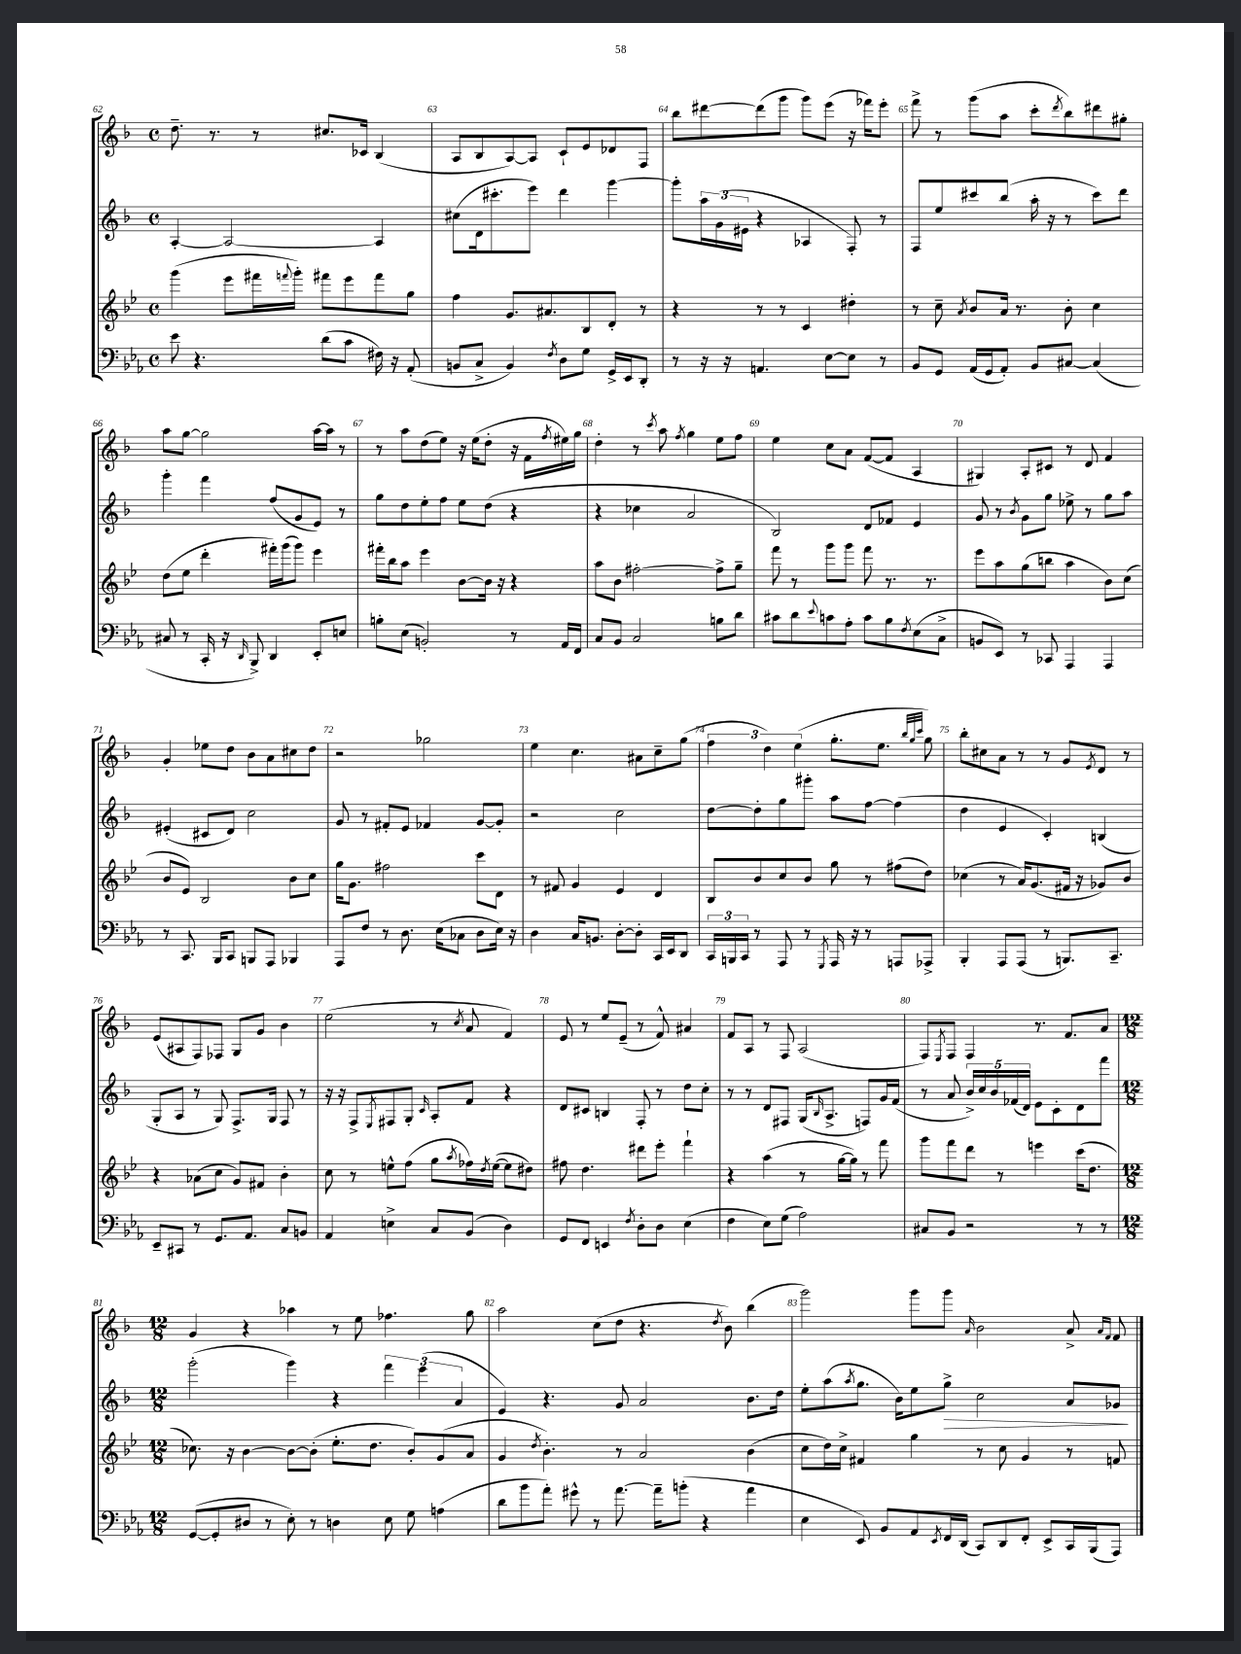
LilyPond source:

<<
\new StaffGroup <<
\new Staff = "s0" {
    \clef treble \key f \major \defaultTimeSignature \time 4/4
    d''8.-- r8. r8 cis''8. ces'16 bes4( |
    a8 bes8 a8~) a8 c'8-! e'8 des'8 f8 |
    bes''8 dis'''8~ dis'''8( g'''8 g'''8) e'''8( r16 fes'''16) e'''8-. |
    f'''8-> r8 g'''8( a''8 c'''8-. \acciaccatura { d'''8 } bes''8) dis'''8 gis''8-. |
    a''8 g''8~ g''2 a''16~ a''16 r8 |
    r8 a''8 d''8( e''8) r16 e''16( d''8-. r16 f'16 \acciaccatura { f''8 } eis''16) g''16 |
    d''4-. r8 \acciaccatura { c'''8 } a''8 \acciaccatura { f''8 } g''4 e''8 f''8 |
    e''4 c''8 a'8 f'8~( f'8 a4 |
    gis4) a8-. cis'8 r8 d'8 f'4 |
    g'4-. ees''8 d''8 bes'8 a'8 cis''8 d''8 |
    r2 ges''2 |
    e''4 c''4. ais'8 c''8-- g''8( |
    \tuplet 3/2 { f''4 d''4) e''4( } g''8.-. e''8. \grace { bes''32 g''32 c'''32 } g''8) |
    bes''8-. cis''8 a'8 r8 r8 g'8 \acciaccatura { e'8 } d'8 r8 |
    e'8( ais8 f8) fes8 g8 g'8 bes'4 |
    e''2( r8 \acciaccatura { c''8 } a'8 f'4) |
    e'8 r8 e''8 e'8--( r8 f'8-^) ais'4 |
    f'8 a8 r8 f8 a2( |
    f8) \acciaccatura { e8 } f8 f4 r8. f'8. a'8 |
    \numericTimeSignature \time 12/8 g'4 r4 aes''4 r8 e''8 fes''4. g''8 |
    a''2 c''8( d''8 r4. \acciaccatura { d''8 } bes'8) bes''4( |
    g'''2) g'''8 g'''8 \grace { a'16 } bes'2 a'8-> \grace { a'16 f'16 } f'8 \bar "|." |
}
\new Staff = "s1" {
    \clef treble \key f \major \defaultTimeSignature \time 4/4
    a4~-. a2~ a4 |
    cis''8( d'16 cis'''8.-. e'''8) d'''4 g'''4~ |
    g'''8-. \tuplet 3/2 { a''16 g'16( eis'16 } r4 aes4 f8-.) r8 |
    f8 e''8 cis'''8 bes''8( a''16-. r16 r8 cis'''8) d'''8 |
    g'''4-. f'''4 f''8( g'8 e'8) r8 |
    g''8 d''8 e''8-. f''8 e''8 d''8( r4 |
    r4 ces''4 a'2 |
    bes2) d'8 fes'8 e'4 |
    g'8 r8 \acciaccatura { bes'8 } g'8 g''8 ees''8-> r8 g''8 a''8 |
    eis'4-.( cis'8 d'8) c''2 |
    g'8 r8 fis'8-. e'8 fes'4 g'8~ g'8-. |
    r2 c''2 |
    d''8~ d''8-. g''8 gis'''8-. a''8 f''8~ f''4( |
    d''4 e'4 c'4-.) b4( |
    g8-. a8 r8 g8) f8.-> g16 f8 r8 |
    r16 r16 f8-> \acciaccatura { e8 } fis8 g8-. \grace { c'16 } a8-. f'8 r4 |
    d'8 cis'8 b4 f8-. r8 d''8 c''8-. |
    r8 r8 d'8 fis8 g16( \grace { bes16 } a8.-> f8) g'16 f'16( |
    r8 a'8 \tuplet 5/4 { bes'16->) c''16 bes'16 fes'16( d'16) } e'8 c'8-. d'8 f'''8 |
    \numericTimeSignature \time 12/8 g'''2-.( g'''4) r4 \tuplet 3/2 { f'''4 e'''4( a'4 } |
    e'4) r4. g'8 a'2 bes'8. d''16 |
    e''8-. a''8( \acciaccatura { a''8 } g''8. bes'16) e''8 g''8->\> c''2 a'8 ges'8\! \bar "|." |
}
\new Staff = "s2" {
    \clef treble \key bes \major \defaultTimeSignature \time 4/4
    g'''4( ees'''8 fis'''16 \appoggiatura { f'''8 } g'''16-.) fis'''8 ees'''8 fis'''8 g''8 |
    f''4 g'8. ais'8. bes8 d'8-. r8 |
    r4 r8 r8 c'4 dis''4-. |
    r8 c''8-- \acciaccatura { a'8 } bes'8 a'16 r8. bes'8-. c''4 |
    d''8( ees''8 d'''4-. fis'''16-.) g'''16( g'''8) ees'''4 |
    fis'''16-. bes''16 a''8 ees'''4 bes'8~ bes'16 r16 r4 |
    a''8 bes'8 fis''2~-. fis''8-> g''8-- |
    f'''8 r8 g'''8 g'''8 f'''8 r8. r8. |
    ees'''8 a''8 g''8( b''8 a''4 bes'8) c''8( |
    bes'8 ees'8) bes2 bes'8 c''8 |
    g''16 g'8. fis''2 c'''8 d'8 |
    r8 fis'8 g'4 ees'4 d'4 |
    bes8 bes'8 c''8 bes'8 g''8 r8 fis''8( d''8) |
    ces''4( r8 a'16) g'8.( fis'16 r16 ges'8) bes'8 |
    r4 aes'8( c''8 g'8) fis'8 bes'4-. |
    c''8 r8 e''8-^ f''8( g''8 \acciaccatura { a''8 } fes''16) \acciaccatura { d''8 } e''16~( e''8 dis''8) |
    fis''8 d''4. dis'''8 ees'''8-. f'''4-! |
    r4 a''4( r8 g''16~ g''16) r8 f'''8 |
    g'''8 f'''8 d'''8 r8 e'''4 c'''16( d''8. |
    \numericTimeSignature \time 12/8 ces''8.) r16 bes'4~ bes'8~ bes'8-.( ees''8.-. d''8. bes'8-.) g'8( a'8 |
    g'4 \acciaccatura { d''8 } bes'4.-.) r8 a'2 bes'4( |
    c''8 d''16) c''16-> fis'4 g''4 r8 c''8 g'4 r8 f'8 \bar "|." |
}
\new Staff = "s3" {
    \clef bass \key ees \major \defaultTimeSignature \time 4/4
    ees'8 r4. d'8( c'8 fis16) r16 aes,8-.( |
    b,8 c8-> b,4) \acciaccatura { f8 } d8 g8 g,16-> ees,16 d,8-. |
    r8 r16 r16 a,4. ees8~ ees8 r8 |
    bes,8 g,8 aes,16( g,16 aes,8-.) bes,8 cis8~ cis4( |
    cis8 r8 c,16-. r16 \grace { d,16 } bes,,8->) d,4 ees,8-. e8 |
    b8-. ees8( b,2-.) r8 aes,16 f,16 |
    c8 bes,8 c2 b8 d'8 |
    cis'8 d'8 \appoggiatura { ees'8 } c'8 aes8-. c'8 bes8 \acciaccatura { f8 } ees8( c8-> |
    b,8 ees,8) r8 ces,8 aes,,4 aes,,4 |
    r8 c,8. bes,,16 c,8 b,,8 aes,,8 bes,,4 |
    aes,,8 f8 r8 d8. ees16( ces8 d8 ees16) r16 |
    d4 c16 b,8. d8~-. d8-. c,16 ees,16 d,8 |
    \tuplet 3/2 { c,16 b,,16 c,16 } r8 aes,,8 r8 \acciaccatura { g,,8 } aes,,16 r16 r8 a,,8 aes,,8-> |
    bes,,4-. aes,,8 aes,,8( r8 b,,8.) c,8.-- |
    ees,8-- cis,8 r8 g,8. aes,8. c8 b,8 |
    aes,4 e4-> c8 bes,8( d4) |
    g,8 f,8 e,4 \acciaccatura { f8 } d8-. d8 ees4( |
    f4 ees8) g8( aes2) |
    cis8 bes,8 r2 r8 r8 |
    \numericTimeSignature \time 12/8 g,8~( g,8-. dis8 r8 ees8-.) r8 d4 ees8 g8 a4( |
    d'8 bes'8 aes'8-.) gis'8-^ r8 aes'8.~ aes'16-- b'8-.( r4 aes'4 |
    ees4 ees,8) bes,8 aes,8 \acciaccatura { ees,8 } f,16 d,16( c,8) d,8 f,8-. ees,8-> c,16 bes,,16( aes,,8) \bar "|." |
}
>>
>>
\layout { \context { \Score currentBarNumber = #62 \override BarNumber.break-visibility = ##(#f #t #t) barNumberVisibility = #all-bar-numbers-visible } }
